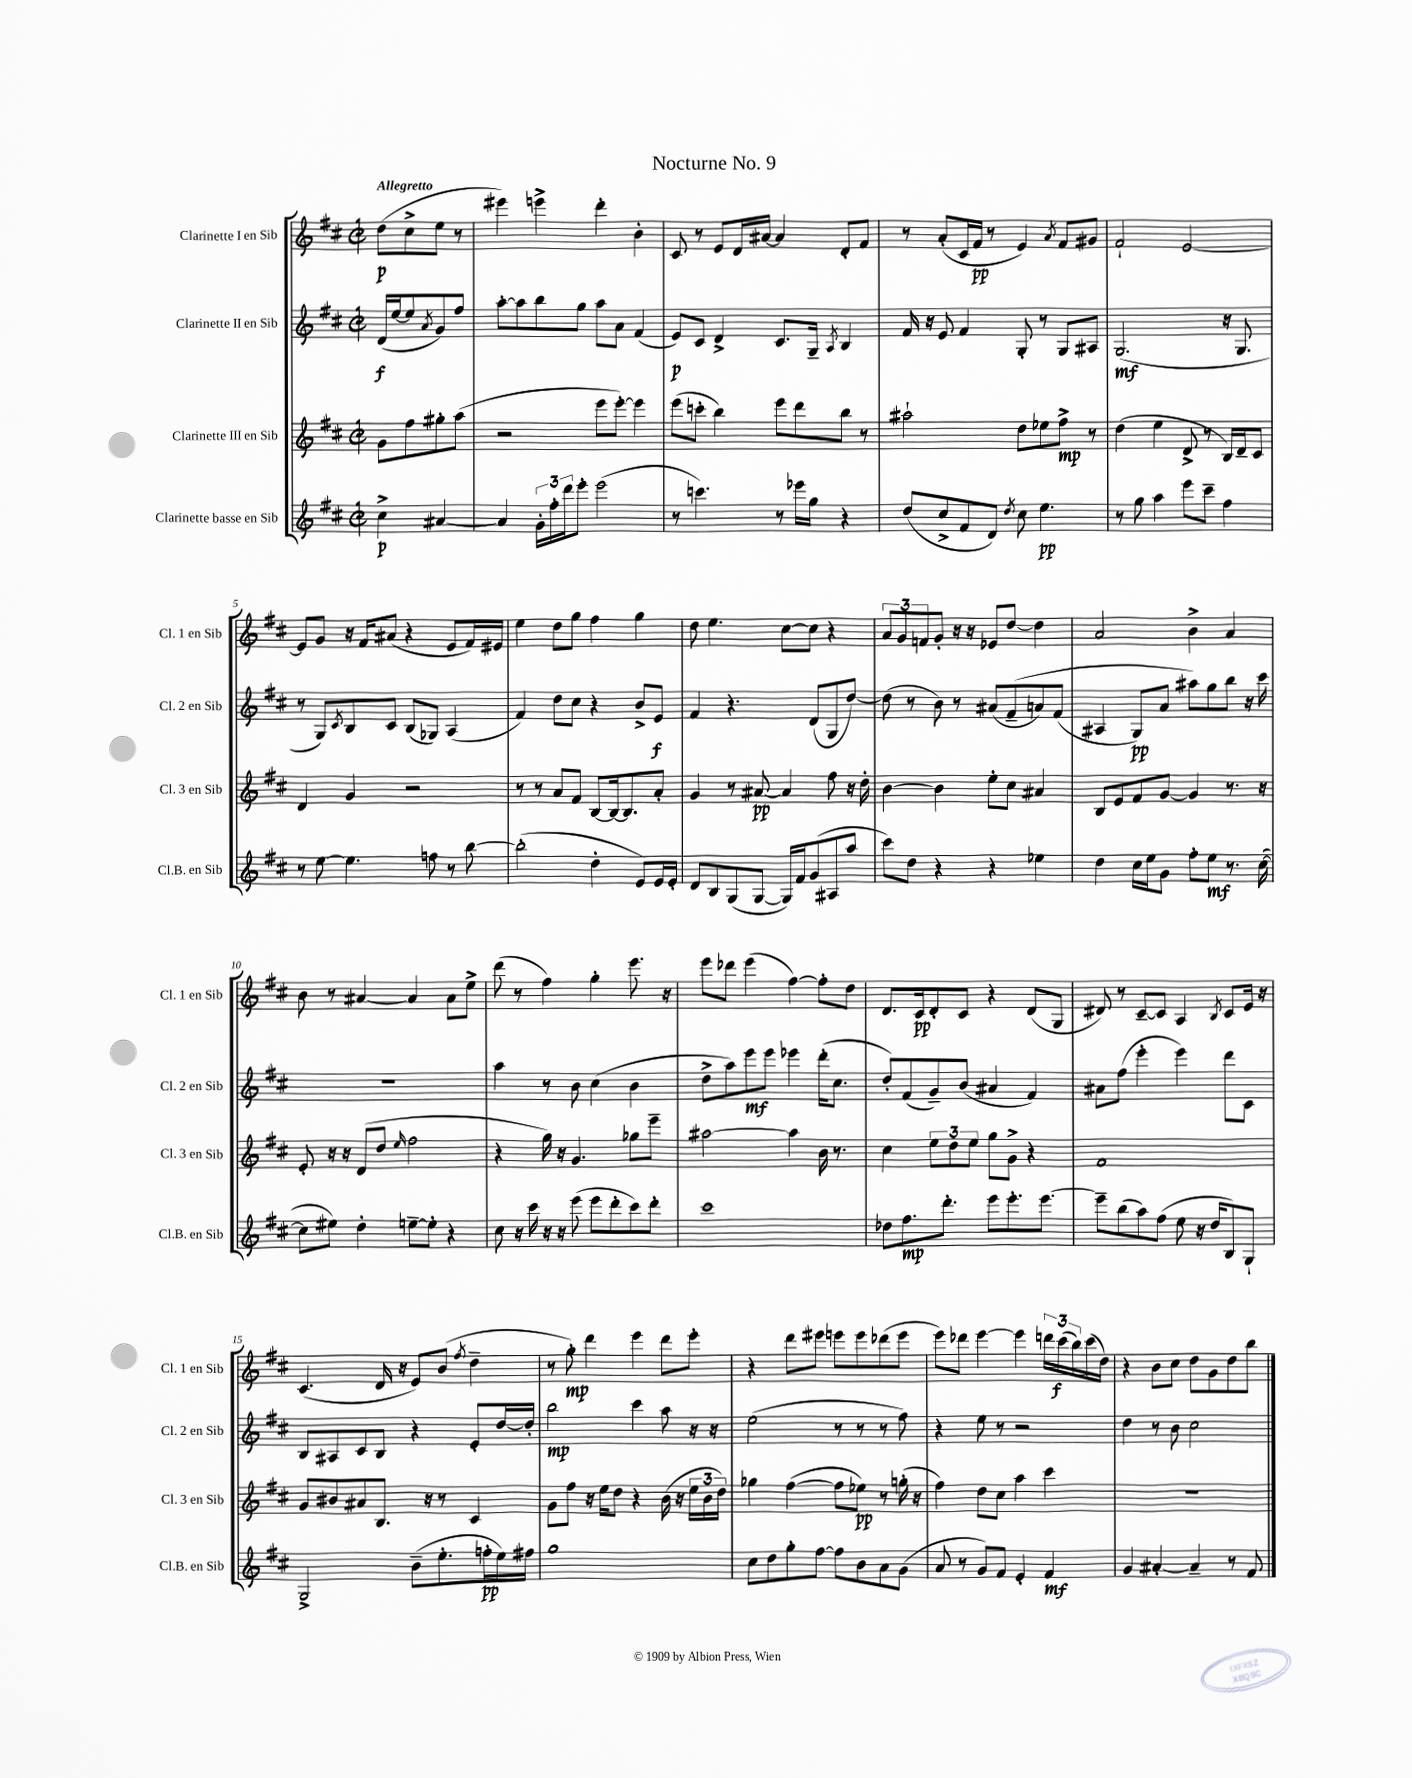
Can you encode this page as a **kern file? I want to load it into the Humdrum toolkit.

**kern	**kern	**kern	**kern
*staff4	*staff3	*staff2	*staff1
*clefG2	*clefG2	*clefG2	*clefG2
*k[f#c#]	*k[f#c#]	*k[f#c#]	*k[f#c#]
*M2/2	*M2/2	*M2/2	*M2/2
*met(c|)	*met(c|)	*met(c|)	*met(c|)
4cc#^\	8g\L	(16d/LL	(8dd\L
.	.	[16ee/J	.
.	8ff#\	8ee/]	8cc#^\
.	.	8qa/	.
[4a#/	8gg#'\	8g/)	8ee\J
.	(8aa\J	8ff#/J	8r
=	=	=	=
4a#/]	2r	[8aa'\L	4eee#\)
.	.	8aa\]	.
24g'\LL	.	8bb\	4eee^\
24ff#'\	.	.	.
24ddd\J	.	.	.
8eee'\J	.	8gg\J	.
(2eee\	8eee\L	8aa\L	4ddd'\
.	[8eee'\J)	8a\J	.
.	4eee\]	(4f#/	4b'\
=	=	=	=
8r	(8eee\L	8e/L)	8c#/
4.ccc\)	8ccc'\J	8c#/J	8r
.	4bb\)	4d^/	8e/L
.	.	.	16d/L
.	.	.	[16a#/JJ
8r	8eee\L	8.c#/L	4a#/]
16eee-\LL	8ddd\	.	.
16gg\JJ	.	16G~/Jk	.
.	.	8qA/	.
4r	8bb\J	4B/	8d'/L
.	8r	.	8f#/J
=	=	=	=
(8dd/L	2aa#`\	16f#/	8r
.	.	16r	.
8cc#^/	.	8e/	(8a'/L
8f#/	.	4f#/	16c#/L
.	.	.	16f#/JJ
8d/J)	.	.	8r
8qdd/	.	.	.
8cc#\	8dd\L	8G'/	4e/)
4.ee\	8ee-\	8r	.
.	.	.	8qa/
.	8ff#^\J	8G/L	8f#/L
.	8r	8A#/J	8g#/J
=	=	=	=
8r	(4dd\	(2.G/	2f#`/
8gg\	.	.	.
4aa\	4ee\	.	.
8eee\L	8d^/	.	[2e/
8ccc#~\J	8r	.	.
4ff#\	16B/LL)	16r	.
.	16d~/J	8.G/	.
.	8c#/J	.	.
=	=	=	=
8r	4d/	8r	8e/]L
[8ee\	.	8G/L)	8g/J
.	.	8qc#/	.
4.ee\]	4g/	8B/	16r
.	.	.	16f#/LK
.	.	8c#/J	(8a#/J
.	2r	(8B/L	4r
8ff\	.	8G-/J)	.
8r	.	(4A/	8e/L
[8bb\	.	.	16f#/L)
.	.	.	16e#/JJ
=	=	=	=
(2bb'\]	8r	4f#/)	4ee\
.	8r	.	.
.	8a/L	8dd\L	8dd\L
.	8f#/J	8cc#\J	8gg\J
4dd'\	[8B/L	4r	4ff#\
.	16B/_k	.	.
.	8.B/]	.	.
8e/L)	.	8b^/L	4gg\
16e/L	8a'/J	8e/J	.
16e'/JJ	.	.	.
=	=	=	=
8d/L	4g/	4f#/	8dd\
8B/	.	.	4.ee\
(8G/	8r	4.r	.
[8G/J	[8a#/	.	.
16G/]LL)	4a#/]	.	[8cc#\L
16f#/J	.	.	.
(8g/	.	(8d/L	8cc#\]J
8A#/	8ff#\	8G/	4r
8aa/J	16r	[8dd/J)	.
.	16dd'\	.	.
=	=	=	=
8ccc#\L)	[4b\	(8dd\]	12a/L
.	.	.	12g/
8dd\J	.	8r	.
.	.	.	12f/
4r	4b\]	8b\)	8g'/J
.	.	8r	16r
.	.	.	16r
4r	8ee'\L	(8a#/L	8e-/L
.	8cc#\J	&(8f#~/	[8dd/J
4ee-\	4a#/	8a/)	4dd\]
.	.	(8f#/J	.
=	=	=	=
4dd\	8B/L	4A#/	2a/
.	8e/	.	.
16cc#\LL	8f#/	8G/L)	.
16ee\J	.	.	.
8g\J	[8g/J	8a/J	.
8ff#'\L	4g/]	8aa#\L&)	4b^\
8ee\J	.	8gg\	.
8.r	8.r	8bb\J	4a/
.	.	16r	.
([16cc#\	16r	16ccc#\	.
=	=	=	=
8cc#\]L	8e'/	1r	8b\
8ee#\J)	16r	.	8r
.	16r	.	.
4dd'\	(8d/L	.	[4a#/
.	8dd/J	.	.
.	16qqee/	.	.
[8ee~\L	2ff#\	.	4a#/]
8ee'\]J	.	.	.
4r	.	.	8a#\L
.	.	.	8ee^\J
=	=	=	=
8cc#\	4r	4aa\	(8ddd\
16r	.	.	8r
16ccc#\	.	.	.
16r	16gg\)	8r	4ff#\)
16r	16r	.	.
(8eee\	4.g/	8b\	.
8eee\L	.	(4cc#\	4gg'\
8ddd'\	.	.	.
8ccc#\)	8gg-\L	4b\	8.eee\
8ddd'\J	8eee~\J	.	.
.	.	.	16r
=	=	=	=
1ccc#	[2aa#\	8dd^\L	8eee\L
.	.	8aa\)	8ddd-\J
.	.	8eee\	(4eee\
.	.	8eee\J	.
.	4aa#\]	4eee-\	[4ff#\)
.	16b\	(16ddd'\LK	8ff#'\]L
.	8.r	8.cc#\J	.
.	.	.	8dd\J
=	=	=	=
8dd-\L	4cc#\	8dd'/L)	8.d/L
8.ff#\	.	(8f#/	.
.	.	.	16c#/k
.	12ee\L	8g~/)	8d'/
8.ddd'\J	.	.	.
.	12dd\	.	.
.	.	(8b/J	8c#/J
.	12ee\J	.	.
8eee\L	8gg\L	4a#/	4r
8.eee'\	8g^\J	.	.
.	4r	4f#/)	(8d/L
[8.eee\J	.	.	.
.	.	.	8G/J
=	=	=	=
8eee~\]L	1f#	8a#\L	8d#/)
(8bb\	.	(8ff#\J	8r
8aa\)	.	4eee'\	[8c#~/L
(8ff#\J	.	.	8c#/]J
8ee\	.	4eee\)	4A/
16r	.	.	.
16dd/LK	.	.	.
.	.	.	8qB/
8B/)	.	8ddd\L	8c#/L
8G`/J	.	8c#\J	16e/Jk
.	.	.	16r
=	=	=	=
2G^/	8g/L	8B/L	(4.c#/
.	8b#/	8A#/	.
.	8a#/	8c#/	.
.	8.B/J	8B/J	16d/
.	.	.	16r
(8b~\L	.	4r	8e/L)
.	16r	.	.
8.ee'\	8r	.	(8b/J
.	.	.	8qff#/
.	4c#/	8e'/L	4dd~\
16ff'\L	.	.	.
16ee\)	.	[16dd/L	.
16ff#\JJ	.	16dd'/]JJ	.
=	=	=	=
1gg	8g\L	2bb\	8r
.	8ff#\J	.	8gg'\)
.	16r	.	4ddd\
.	16ee\LK	.	.
.	8dd\J	.	.
.	4r	4ccc#\	4eee\
.	(16b\	8aa\	8ddd\L
.	16r	.	.
.	24ee\LL	16r	8eee'\J
.	24b\	.	.
.	.	16r	.
.	24dd\JJ)	.	.
=	=	=	=
8cc#\L	4gg-\	(2ee\	4r
8dd\	.	.	.
8gg'\	([4ff#\	.	8ddd\L
[8ff#\J	.	.	8eee#\J
8ff#\]L	8ff#\]L	8r	8eee\L
8b\	8ee-\J)	8r	8eee\
8a\	8r	8r	(8ddd-\
(8g\J	(16gg'\	8ff#\)	8eee\J
.	16r	.	.
=	=	=	=
8a/	4ff#\)	4r	8eee\L)
8r	.	.	8ddd-\J
8g/L)	8dd\L	8ee\	[4eee\
8f#/J	8cc#\J	8r	.
4e'/	4aa\	2r	4eee\]
4f#/	4ccc#\	.	24ddd\LL
.	.	.	(24ccc#\
.	.	.	24bb\)
.	.	.	(16ccc#\
.	.	.	16dd\JJ)
=	=	=	=
4g/	1r	4dd\	4r
[4a#'/	.	8r	8b\L
.	.	8b\	8cc#\J
4a#~/]	.	2cc#\	8dd\L
.	.	.	8g\
8r	.	.	8dd\
8f#/	.	.	8bb\J
==	==	==	==
*-	*-	*-	*-
